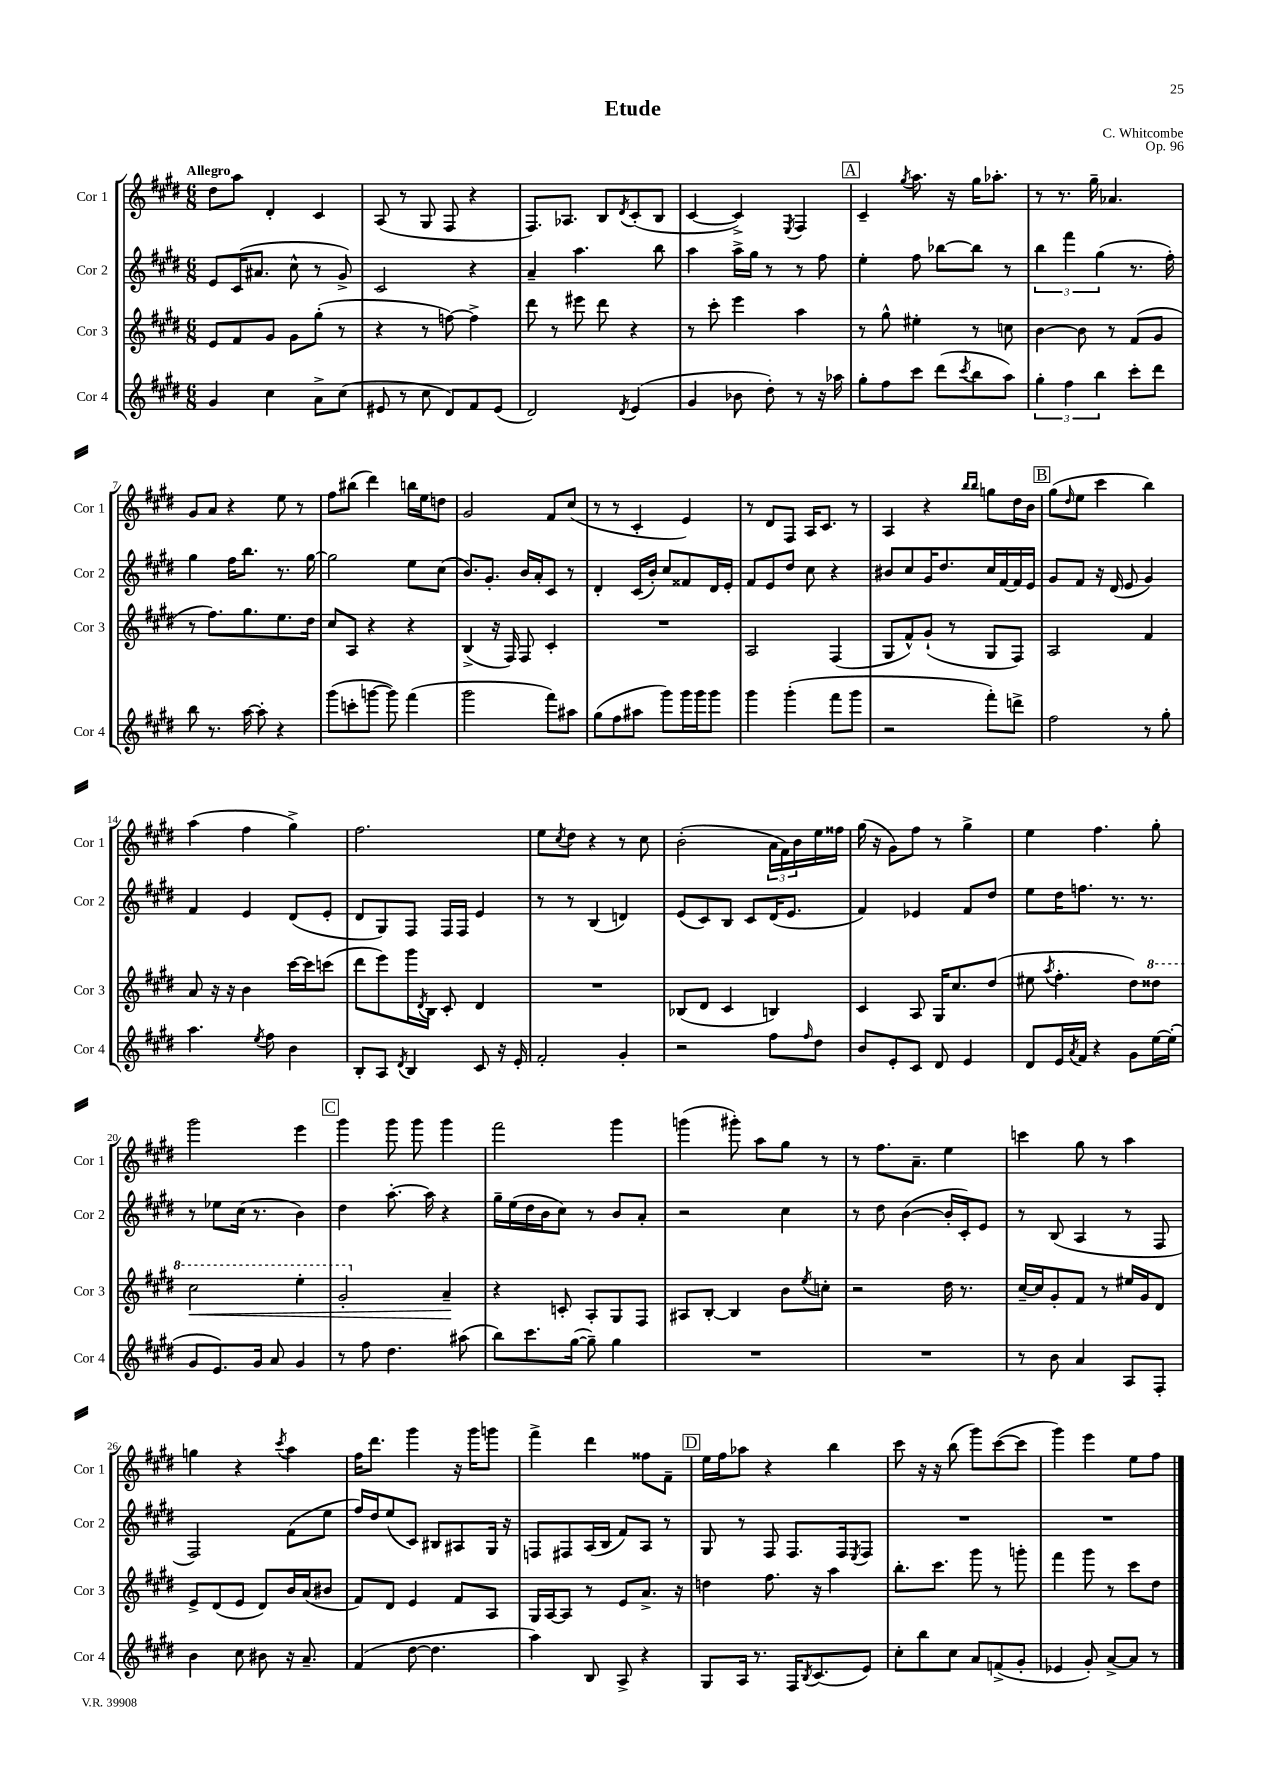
\header { title = "Etude" composer = "C. Whitcombe" opus = "Op. 96" }
<<
\new StaffGroup <<
\new Staff = "s0" \with { instrumentName = "Cor 1" shortInstrumentName = "Cor 1" } {
    \clef treble \key e \major \numericTimeSignature \time 6/8 \tempo "Allegro"
    dis''8 a''8 dis'4-. cis'4 |
    a8( r8 gis8 fis8 r4 |
    fis8.) aes8. b8 \acciaccatura { dis'8 } cis'8-.( b8 |
    cis'4~ cis'4->) \acciaccatura { e8 } fis4 |
    \mark \markup { \box "A" } cis'4-- \acciaccatura { gis''8 } a''8. r16 gis''16 aes''8.-. |
    r8 r8. gis''16-- aes'4. |
    gis'8 a'8 r4 e''8 r8 |
    fis''8 bis''8( dis'''4) b''16 e''16 d''8 |
    gis'2 fis'8 cis''8( |
    r8 r8 cis'4-. e'4) |
    r8 dis'8 fis8 a16 cis'8. r8 |
    a4 r4 \grace { b''16 b''16 } g''8 dis''16 b'16 |
    \mark \markup { \box "B" } gis''8( \grace { dis''16 } e''8 cis'''4 b''4) |
    a''4( fis''4 gis''4->) |
    fis''2. |
    e''8 \acciaccatura { cis''8 } dis''8 r4 r8 cis''8 |
    b'2-.( \tuplet 3/2 { a'16 fis'16) b'16 } e''16 fisis''16 |
    gis''16( r16 gis'8) fis''8 r8 gis''4-> |
    e''4 fis''4. gis''8-. |
    gis'''2 e'''4 |
    \mark \markup { \box "C" } gis'''4 gis'''8 gis'''8 gis'''4 |
    fis'''2 gis'''4 |
    g'''4( gis'''8-.) a''8 gis''8 r8 |
    r8 fis''8. a'8.-- e''4 |
    c'''4 gis''8 r8 a''4 |
    g''4 r4 \acciaccatura { cis'''8 } a''4 |
    fis''16 dis'''8. gis'''4 r16 gis'''16 g'''8 |
    fis'''4-> dis'''4 fisis''8 fis'8-- |
    \mark \markup { \box "D" } e''16 fis''16 aes''8 r4 b''4 |
    cis'''8 r16 r16 b''8( gis'''8) cis'''8~( cis'''8 |
    gis'''4) e'''4 e''8 fis''8 \bar "|." |
}
\new Staff = "s1" \with { instrumentName = "Cor 2" shortInstrumentName = "Cor 2" } {
    \clef treble \key e \major \numericTimeSignature \time 6/8
    e'8 cis'16( ais'8. cis''8-^ r8 gis'8->) |
    cis'2 r4 |
    a'4-- a''4. b''8 |
    a''4 a''16-> gis''16 r8 r8 fis''8 |
    \mark \markup { \box "A" } e''4-. fis''8 bes''8~ bes''8 r8 |
    \tuplet 3/2 { b''4 fis'''4 gis''4( } r8. fis''16-.) |
    gis''4 fis''16 b''8. r8. gis''16~ |
    gis''2 e''8 cis''8( |
    b'8.) gis'8.-. b'16 a'16-. cis'8 r8 |
    dis'4-. cis'16( b'16-.) cis''8 fisis'8 dis'16 e'16-. |
    fis'8 e'8 dis''8 cis''8 r4 |
    bis'8 cis''8 gis'16 dis''8. cis''16 fis'16~ fis'16 e'16 |
    \mark \markup { \box "B" } gis'8 fis'8 r16 dis'16( e'8 gis'4) |
    fis'4 e'4 dis'8( e'8-. |
    dis'8 gis8) fis8 fis16 fis16 e'4 |
    r8 r8 b4( d'4) |
    e'8( cis'8) b8 cis'8 dis'16( e'8. |
    fis'4) ees'4 fis'8 dis''8 |
    e''8 dis''16 f''8. r8. r8. |
    r8 ees''8 cis''16( r8. b'4) |
    \mark \markup { \box "C" } dis''4 a''8.~-. a''16 r4 |
    gis''16-- e''16( dis''16 b'16 cis''8) r8 b'8 a'8-. |
    r2 cis''4 |
    r8 dis''8 b'4~( b'16-. cis'16-.) e'8 |
    r8 b8( a4 r8 fis8 |
    fis2) fis'8( e''8 |
    fis''16) dis''16 e''8( cis'8) bis8 ais8 gis16 r16 |
    f8 fis8 a16( b16 fis'8) a8 r8 |
    \mark \markup { \box "D" } gis8 r8 fis8 fis8. fis16 \acciaccatura { e8 } fis8 |
    R2. |
    R2. \bar "|." |
}
\new Staff = "s2" \with { instrumentName = "Cor 3" shortInstrumentName = "Cor 3" } {
    \clef treble \key e \major \numericTimeSignature \time 6/8
    e'8 fis'8 gis'8 gis'8 gis''8-.( r8 |
    r4 r8 f''8~) f''4-> |
    dis'''8 r8 eis'''8 dis'''8 r4 |
    r8 cis'''8-. e'''4 a''4 |
    \mark \markup { \box "A" } r8 gis''8-^ eis''4-. r8 c''8 |
    b'4~ b'8 r8 fis'8( gis'8 |
    r8 fis''8.) gis''8. e''8. dis''16 |
    cis''8 a8 r4 r4 |
    b4->( r16 fis16) fis8 cis'4-. |
    R2. |
    a2 fis4( |
    gis8 fis'8-^) gis'8-!( r8 gis8 fis8) |
    \mark \markup { \box "B" } a2 fis'4 |
    a'8 r16 r16 b'4 cis'''16~ cis'''16 c'''8( |
    dis'''8 e'''8) gis'''16 \acciaccatura { dis'8 } b16 cis'8-. dis'4 |
    R2. |
    bes8( dis'8 cis'4 b4) |
    cis'4 a8 gis16 cis''8. dis''8( |
    eis''8 \acciaccatura { a''8 } fis''4.-. dis''8) \ottava #1 disis'''8 |
    cis'''2\< e'''4-. |
    \mark \markup { \box "C" } gis''2-. \ottava #0 a'4--\! |
    r4 c'8-. a8-. gis8 fis8 |
    ais8 b8~-. b4 b'8 \acciaccatura { e''8 } c''8-. |
    r2 dis''16 r8. |
    cis''16~-- cis''16 gis'8-. fis'8 r8 eis''16 gis'16 dis'8 |
    e'8-> dis'8( e'8 dis'8) b'16 a'16( bis'8 |
    fis'8) dis'8 e'4 fis'8 a8 |
    gis16 a16~ a8 r8 e'8 a'8.-> r16 |
    \mark \markup { \box "D" } d''4 fis''8. r16 a''4 |
    b''8.-. cis'''8. gis'''8 r8 g'''8-. |
    fis'''4 gis'''8 r8 cis'''8 dis''8 \bar "|." |
}
\new Staff = "s3" \with { instrumentName = "Cor 4" shortInstrumentName = "Cor 4" } {
    \clef treble \key e \major \numericTimeSignature \time 6/8
    gis'4 cis''4 a'8-> cis''8( |
    eis'8 r8 cis''8 dis'8) fis'8 eis'8( |
    dis'2) \acciaccatura { dis'8 } e'4( |
    gis'4 bes'8 dis''8-.) r8 r16 aes''16 |
    \mark \markup { \box "A" } gis''8-. fis''8 cis'''8 dis'''8( \acciaccatura { cis'''8 } b''8 a''8) |
    \tuplet 3/2 { gis''4-. fis''4 b''4 } cis'''8-. dis'''8 |
    b''8 r8. a''16~ a''8-. r4 |
    gis'''8( c'''8-. g'''8~ g'''8) fis'''4( |
    gis'''2 fis'''8) ais''8 |
    gis''8( fis''8 ais''8 gis'''8) gis'''16 gis'''16 gis'''8 |
    gis'''4 gis'''4-.( fis'''8 gis'''8 |
    r2 fis'''8-.) d'''8-> |
    \mark \markup { \box "B" } fis''2 r8 gis''8-. |
    a''4. \acciaccatura { e''8 } fis''8 b'4 |
    b8-. a8 \acciaccatura { dis'8 } b4 cis'8 r16 e'16-. |
    fis'2-. gis'4-. |
    r2 fis''8 \grace { fis''16 } dis''8 |
    b'8 e'8-. cis'8 dis'8 e'4 |
    dis'8 e'16 \acciaccatura { a'8 } fis'16 r4 gis'8 e''16~ e''16-.( |
    gis'8 e'8.) gis'16 a'8 gis'4 |
    \mark \markup { \box "C" } r8 fis''8 dis''4. ais''8( |
    b''8) cis'''8. gis''16~( gis''8--) gis''4 |
    R2. |
    R2. |
    r8 b'8 a'4 a8 fis8-. |
    b'4 cis''8 bis'8 r16 a'8.-- |
    fis'4( dis''8~ dis''4. |
    a''4) b8 a8-> r4 |
    \mark \markup { \box "D" } gis8 a16 r8. fis16 \acciaccatura { b8 } cis'8.( e'8) |
    cis''8-. b''8 cis''8 a'8 f'8->( gis'8-. |
    ees'4 gis'8-.) a'8~-> a'8 r8 \bar "|." |
}
>>
>>
